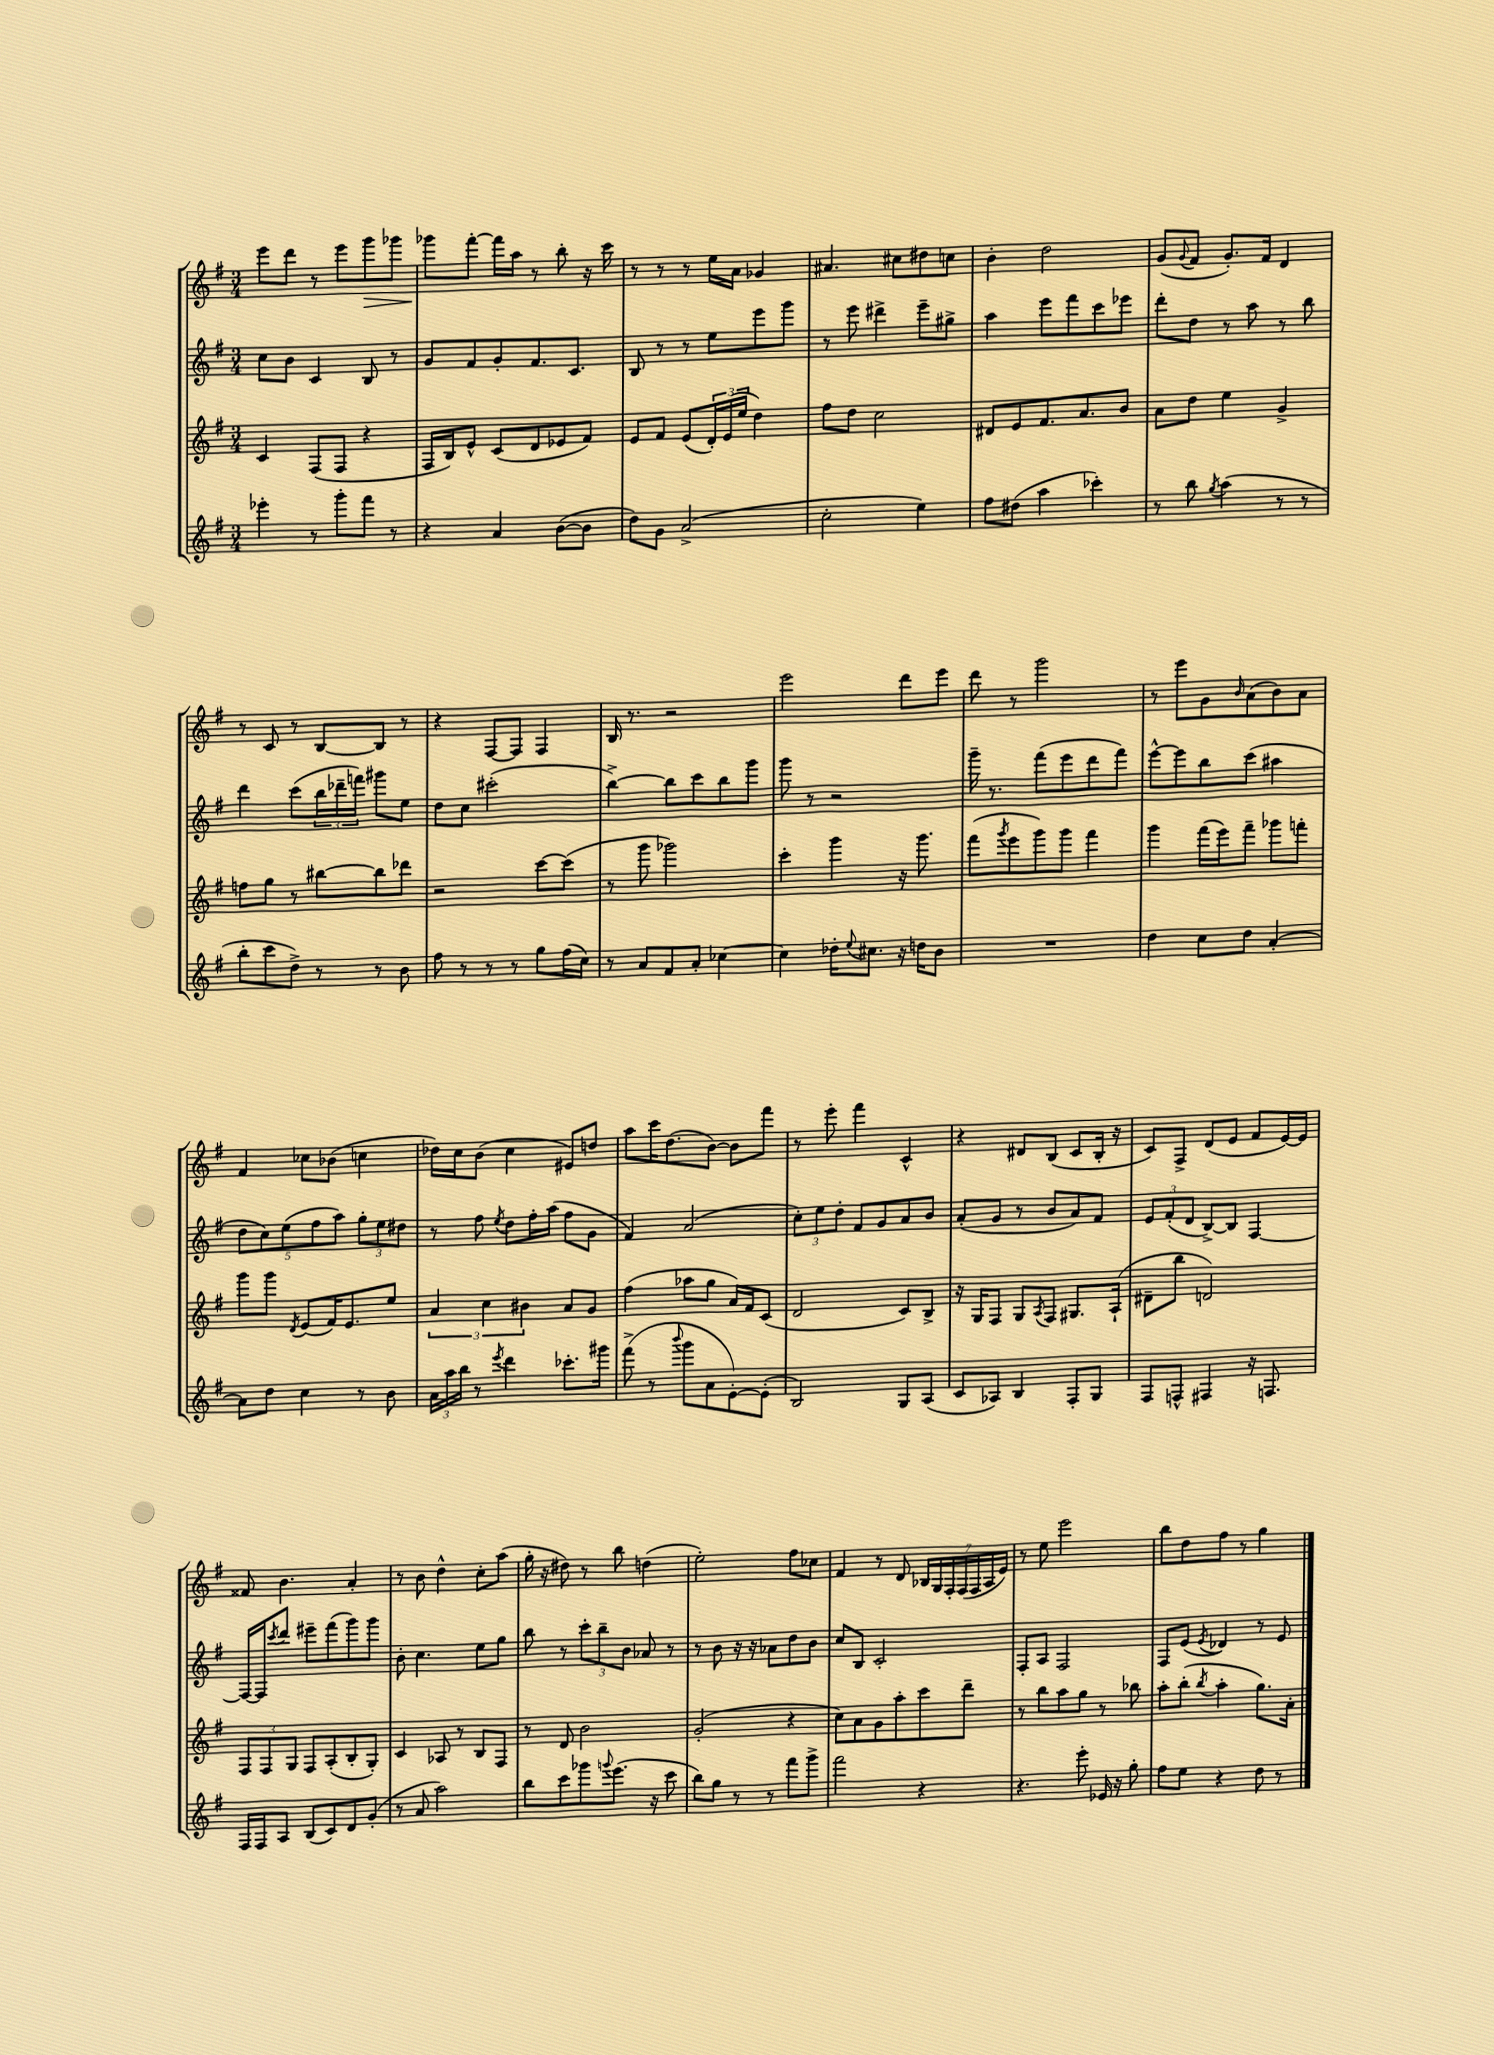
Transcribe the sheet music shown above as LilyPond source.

<<
\new StaffGroup <<
\new Staff = "s0" {
    \clef treble \key g \major \numericTimeSignature \time 3/4
    e'''8 d'''8 r8 e'''8 g'''8\> ges'''8 |
    ges'''8\! fis'''8~-. fis'''16 a''16 r8 b''8-. r16 c'''16 |
    r8 r8 r8 e''16 a'16 ges'4 |
    ais'4. cis''8 dis''8 c''8 |
    b'4-. d''2 |
    g'8( \appoggiatura { g'8 } fis'8 g'8.-.) fis'16 d'4 |
    r8 c'8 r8 b8~ b8 r8 |
    r4 fis8~ fis8 fis4 |
    b16 r8. r2 |
    e'''2 d'''8 e'''8 |
    d'''8 r8 g'''2 |
    r8 e'''8 g'8 \grace { b'16 } a'8( b'8) a'8 |
    fis'4 ces''8 bes'8( c''4 |
    des''16) c''16 b'8( c''4 eis'8) d''8 |
    a''8 c'''16 d''8.( b'8~) b'8 fis'''8 |
    r8 e'''8-. fis'''4 c'4-^ |
    r4 dis'8 b8( c'8 b16-. r16 |
    c'8) fis8-> d'8( e'8 fis'8 e'16~) e'16 |
    fisis'8 b'4. a'4-. |
    r8 b'8 d''4-^ c''8-. a''8( |
    g''16-. r16 dis''8) r8 b''8 d''4( |
    e''2-.) fis''8 ces''8 |
    fis'4 r8 d'8 \tuplet 7/4 { bes16 g16 fis16-. fis16( fis16 a16 e'16) } |
    r8 e''8 e'''2 |
    b''8 d''8 fis''8 r8 g''4 \bar "|." |
}
\new Staff = "s1" {
    \clef treble \key g \major \numericTimeSignature \time 3/4
    c''8 b'8 c'4 b8 r8 |
    g'8 fis'8 g'8-. fis'8. c'8. |
    b8 r8 r8 e''8 e'''8 g'''8 |
    r8 e'''8 dis'''4-> e'''8-- gis''8-> |
    a''4 e'''8 fis'''8 c'''8 ees'''8 |
    d'''8-. d''8 r8 a''8 r8 b''8 |
    d'''4 c'''8( \tuplet 3/2 { b''16 des'''16-- f'''16) } gis'''8 e''8 |
    d''8 c''8 cis'''2-.( |
    b''4~->) b''8 c'''8 b''8 g'''8 |
    g'''8 r8 r2 |
    g'''16-- r8. fis'''8( e'''8 d'''8 fis'''8) |
    e'''8~-^ e'''8 b''8 c'''8( ais''4 |
    \tuplet 5/4 { d''8 c''8) e''8( fis''8 a''8) } \tuplet 3/2 { g''8-. e''8 dis''8 } |
    r8 fis''8 \acciaccatura { e''8 } d''8 fis''16-. a''16( fis''8 g'8 |
    fis'4) a'2( |
    \tuplet 3/2 { c''8-.) e''8 d''8-. } fis'8 g'8 a'8 b'8 |
    a'8-.( g'8 r8 b'8 a'8) fis'8 |
    \tuplet 3/2 { e'8 fis'8-.( d'8 } b8~->) b8 fis4~ |
    fis16~ fis16 \acciaccatura { c'''8 } d'''8 eis'''8-- fis'''8( g'''8) g'''8 |
    b'8-. c''4. e''8 g''8 |
    b''8 r8 \tuplet 3/2 { c'''8-. b''8-- b'8 } aes'8 r8 |
    r8 b'8 r16 r16 aes'8 d''8 b'8 |
    c''8 b8 c'2-. |
    fis8-. a8 fis2 |
    fis8 e'8( \acciaccatura { e'8 } des'4) r8 e'8 \bar "|." |
}
\new Staff = "s2" {
    \clef treble \key g \major \numericTimeSignature \time 3/4
    c'4 fis8( fis8 r4 |
    fis16 b16) e'8-^ c'8( d'8 ees'8 fis'8) |
    e'8 fis'8 e'8( \tuplet 3/2 { d'16-.) e'16( e''16 } d''4) |
    fis''8 d''8 c''2 |
    dis'8 e'8 fis'8. a'8. b'8 |
    a'8 d''8 e''4 g'4-> |
    f''8 g''8 r8 bis''8~ bis''8 des'''8 |
    r2 c'''8~ c'''8( |
    r8 g'''8 ges'''2) |
    c'''4-. g'''4 r16 g'''8. |
    fis'''8( \acciaccatura { g'''8 } e'''8 g'''8) g'''8 fis'''4 |
    g'''4 fis'''16( e'''16) fis'''8-- ges'''8 f'''8-. |
    g'''8 g'''8 \acciaccatura { d'8 } e'8( fis'16) e'8. e''8 |
    \tuplet 3/2 { a'4 c''4 bis'4 } a'8 g'8 |
    fis''4( aes''8 g''8 a'16) fis'16 c'8( |
    d'2 c'8) b8-> |
    r16 g16 fis8 g8 \acciaccatura { a8 } fis8 gis8. a16-!( |
    dis'8-- b''8 d'2) |
    \tuplet 3/2 { fis8 fis8 g8 } fis8 a8-.( b8-. g8-.) |
    c'4 aes8 r8 b8 fis8 |
    r8 d'8 b'2 |
    g'2-.( r4 |
    c''8) a'8 g'8 a''8-. c'''8 d'''8-- |
    r8 b''8 a''8 g''8 r8 bes''8 |
    a''8-. b''8-.( \acciaccatura { b''8 } a''4-. g''8.) a'16-. \bar "|." |
}
\new Staff = "s3" {
    \clef treble \key g \major \numericTimeSignature \time 3/4
    ees'''4-. r8 g'''8-. fis'''8 r8 |
    r4 a'4 b'8~( b'8 |
    d''8) g'8 a'2->( |
    c''2-. e''4) |
    fis''8 dis''8( a''4 ces'''4-.) |
    r8 b''8 \acciaccatura { g''8 } a''4( r8 r8 |
    b''8-. c'''8 d''8->) r8 r8 b'8 |
    fis''8 r8 r8 r8 g''8 fis''16( c''16) |
    r8 a'8 fis'8 a'8-. ces''4~ |
    ces''4 des''16-. \appoggiatura { e''8 } cis''8. r16 d''16 b'8 |
    R2. |
    d''4 c''8 d''8 a'4~-. |
    a'8 d''8 c''4 r8 b'8 |
    \tuplet 3/2 { a'16 a''16 b''16 } r8 \acciaccatura { e'''8 } d'''4 ces'''8.-. gis'''16 |
    fis'''8->( r8 \appoggiatura { b'''8 } g'''8 a'8 e'8~-.) e'8-.( |
    b2) g8 a8( |
    c'8 aes8) b4 fis8-. g8 |
    fis8 f8-^ fis4 r16 f8. |
    fis16 fis16 a8 b8( c'8) d'8 g'8-.( |
    r8 a'8 a''2) |
    b''8 c'''8 ges'''8 \appoggiatura { g'''8 } e'''8.( r16 c'''8 |
    b''8) g''8 r8 r8 fis'''8 g'''8-> |
    fis'''2 r4 |
    r4. e'''8-. ees'16 r16 g''8-. |
    fis''8 e''8 r4 d''8 r8 \bar "|." |
}
>>
>>
\layout { \context { \Score \remove "Bar_number_engraver" } }
